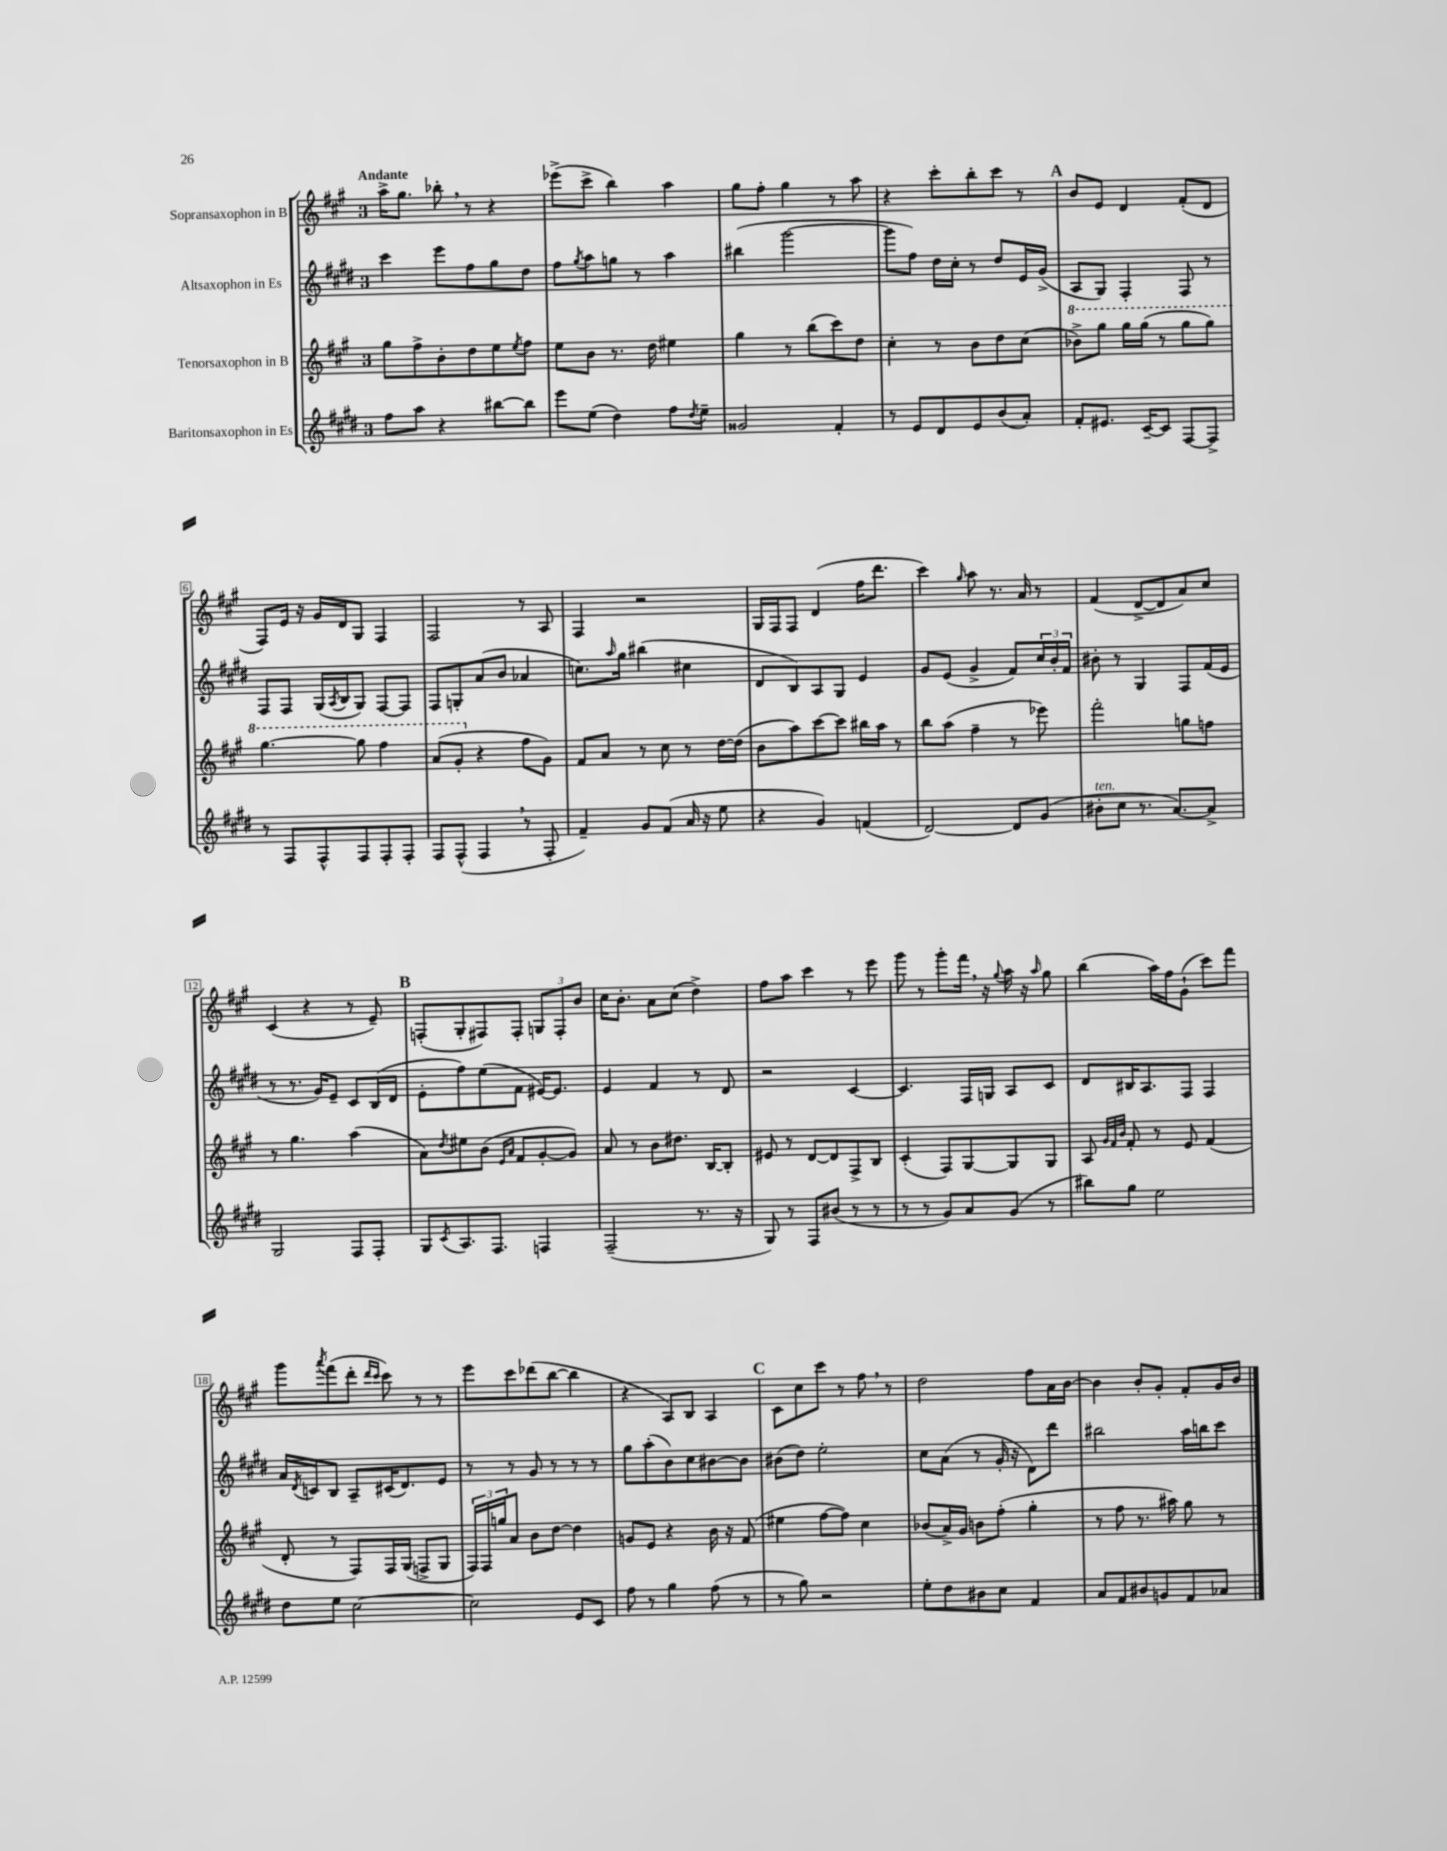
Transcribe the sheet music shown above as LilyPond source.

<<
\new StaffGroup <<
\new Staff = "s0" \with { instrumentName = "Sopransaxophon in B" } {
    \clef treble \key a \major \once \override Staff.TimeSignature.style = #'single-digit \time 3/4 \tempo "Andante"
    a''16-> gis''8. bes''8-. \breathe r8 r4 |
    ees'''8->( cis'''8-> b''4) a''4 |
    gis''8 fis''8-. gis''4 r8 a''8 |
    r4 cis'''8-. b''8-. cis'''8 r8 |
    \mark \markup { \bold "A" } b'8 e'8 d'4 fis'8-.( d'8 |
    fis8) e'16 r16 gis'16 d'16 gis8 fis4 |
    fis2 r8 a8 |
    fis4 r2 |
    gis16 fis16 fis8 d'4( fis''16 d'''8. |
    cis'''4) \grace { gis''16 } a''8 r8. a'16 r8 |
    fis'4( d'8~-> d'8 a'8) cis''8 |
    cis'4( r4 r8 e'8--) |
    \mark \markup { \bold "B" } f8-.( gis8-. fis8) fis8-. \tuplet 3/2 { g8 fis8-. b'8 } |
    cis''16 b'8.-. a'8 cis''8( d''4->) |
    fis''8 a''8 cis'''4 r8 e'''8 |
    gis'''8 r8 gis'''8-. fis'''16 \breathe r16 \appoggiatura { gis''8 } a''16 r16 \grace { a''16 } gis''8 |
    b''4( a''16) fis''16 gis'8-!( cis'''8) fis'''8 |
    gis'''8 \acciaccatura { a'''8 } fis'''8( d'''8-. \grace { d'''16 cis'''16 } cis'''8) r8 r8 |
    e'''8 cis'''8 des'''8( b''8~ b''4 |
    r4 a8) b8 a4 |
    \mark \markup { \bold "C" } cis'8 cis''8 cis'''8 r8 fis''8 \breathe r8 |
    d''2 fis''8 a'16 b'16~ |
    b'4 b'8-. gis'8-. fis'8-. gis'16 b'16 \bar "|." |
}
\new Staff = "s1" \with { instrumentName = "Altsaxophon in Es" } {
    \clef treble \key e \major \once \override Staff.TimeSignature.style = #'single-digit \time 3/4
    cis'''4 e'''8 fis''8 gis''8 dis''8 |
    fis''8 \acciaccatura { gis''8 } a''8 g''8 r8 a''4 |
    bis''4( gis'''2~ |
    gis'''8 fis''8) dis''16 cis''16-. r8 dis''8 e'16 gis'16->( |
    \mark \markup { \bold "A" } a8 gis8) fis4-. fis8 r8 |
    fis8 fis8 gis16( \acciaccatura { a8 } b16 gis8) fis8~ fis8 |
    fis8 g8-. a'8( b'8 aes'4 |
    c''8.) \grace { a''16 } gis''16 bis''4( cis''4 |
    dis'8 b8) a8 gis8 e'4 |
    gis'8 e'8( gis'4-> fis'8) \tuplet 3/2 { cis''16 b'16-. fis'16 } |
    bis'8-. r8 gis4 fis8 fis'16( e'16 |
    r8 r8. gis'16) e'8-- cis'8 b16( dis'16 |
    \mark \markup { \bold "B" } e'8-. fis''8) e''8( fis'8 eis'16~) eis'8. |
    e'4 fis'4 r8 dis'8 |
    r2 cis'4~ |
    cis'4. fis16 g16 a8 cis'8 |
    dis'8 bis16 a8. fis8 fis4 |
    a'16 \acciaccatura { dis'8 } c'16 b8 a8-- cis'16( dis'8.) e'8 |
    r8 r8 gis'8 r8 r8 r8 |
    gis''8 a''8-.( b'8) cis''8 bis'8~ bis'8 |
    \mark \markup { \bold "C" } bis'8( dis''8) e''2-. |
    cis''8 a'8( r8 gis'16-. r16 dis'8) dis'''8 |
    bis''2 a''16 b''16 cis'''8 \bar "|." |
}
\new Staff = "s2" \with { instrumentName = "Tenorsaxophon in B" } {
    \clef treble \key a \major \once \override Staff.TimeSignature.style = #'single-digit \time 3/4
    gis''8 fis''8-> b'8-. d''8 e''8 \acciaccatura { e''8 } fis''8 |
    e''8 b'8 r8. d''16 eis''4 |
    gis''4 r8 b''8( cis'''8) d''8 |
    cis''4-. r8 b'8 d''8 cis''8( |
    \mark \markup { \bold "A" } \ottava #1 bes''8->) gis'''8 gis'''16 gis'''16( r8 gis'''8 gis'''8) |
    gis'''4.~ gis'''8 fis'''4 |
    a''8( gis''8-. \ottava #0 r4 fis''8 gis'8) |
    fis'8 a'8 r8 cis''8 r8 d''16~ d''16( |
    b'8 a''8) cis'''8~ cis'''8 bis''16 a''16 r8 |
    b''8 a''8( fis''4-- r8 ees'''8) |
    fis'''2-. g''8 f''8 |
    r8 gis''4. a''4( |
    \mark \markup { \bold "B" } a'8) \acciaccatura { d''8 } eis''8 b'8( \grace { e'16 a'16 } fis'8 gis'8~-. gis'8) |
    a'8 r8 b'8 dis''8. b16~ b8-. |
    eis'8 r8 d'8~ d'8 fis8-> b8 |
    cis'4-.( fis8) gis8~ gis8 gis8 |
    a8 \grace { gis'32 fis'32 b'32 } fis'8-. r8 e'8 fis'4( |
    d'8-. r8 fis8) fis16 gis16( f8-> gis8 |
    \tuplet 3/2 { fis16) fis16 g''16 } a'8 b'8 d''8~ d''4 |
    g'8 e'8 r4 b'16 r16 fis'8( |
    \mark \markup { \bold "C" } eis''4 fis''8~ fis''8) cis''4 |
    bes'8( a'16->) gis'16 b'8 fis''8-.( gis''4-. |
    r8 fis''8 r8. ais''16) gis''8 r8 \bar "|." |
}
\new Staff = "s3" \with { instrumentName = "Baritonsaxophon in Es" } {
    \clef treble \key e \major \once \override Staff.TimeSignature.style = #'single-digit \time 3/4
    fis''8 a''8 r4 bis''8~ bis''8 |
    e'''8 e''8( dis''4) fis''8 \acciaccatura { dis''8 } e''8-- |
    gisis'2 fis'4-. |
    r8 e'8 dis'8 e'8 b'8( a'8-.) |
    \mark \markup { \bold "A" } fis'8-. eis'8. cis'16~-- cis'8 fis8~ fis8-> |
    r8 fis8 fis8-^ fis8 fis8-. fis8-. |
    fis8 fis8-^( fis4 \breathe r8 fis8-. |
    fis'4--) gis'8 fis'8( a'16 r16 e''8 |
    r4 gis'4) f'4( |
    dis'2~) dis'8 gis'8( |
    bis'8-.^\markup { \italic "ten." } cis''8 r8. a'8.~) a'8-> |
    gis2 fis8 fis8-. |
    \mark \markup { \bold "B" } gis8 \acciaccatura { cis'8 } a8. fis8. f4 |
    fis2--( r8. r16 |
    gis8) r8 fis8 bis'8( r8 r8 |
    r8 r8 gis'8) a'8 gis'8( r8 |
    bis''8) gis''8 e''2 |
    dis''8 e''8 cis''2~ |
    cis''2 e'8 cis'8 |
    fis''8 r8 gis''4 fis''8( r8 |
    \mark \markup { \bold "C" } r8 gis''8) r2 |
    e''8-. dis''8 bis'8 cis''8 fis'4 |
    a'8 fis'8 bis'8 g'8 fis'8 aes'8 \bar "|." |
}
>>
>>
\layout { \context { \Score \override BarNumber.stencil = #(make-stencil-boxer 0.1 0.3 ly:text-interface::print) } }
